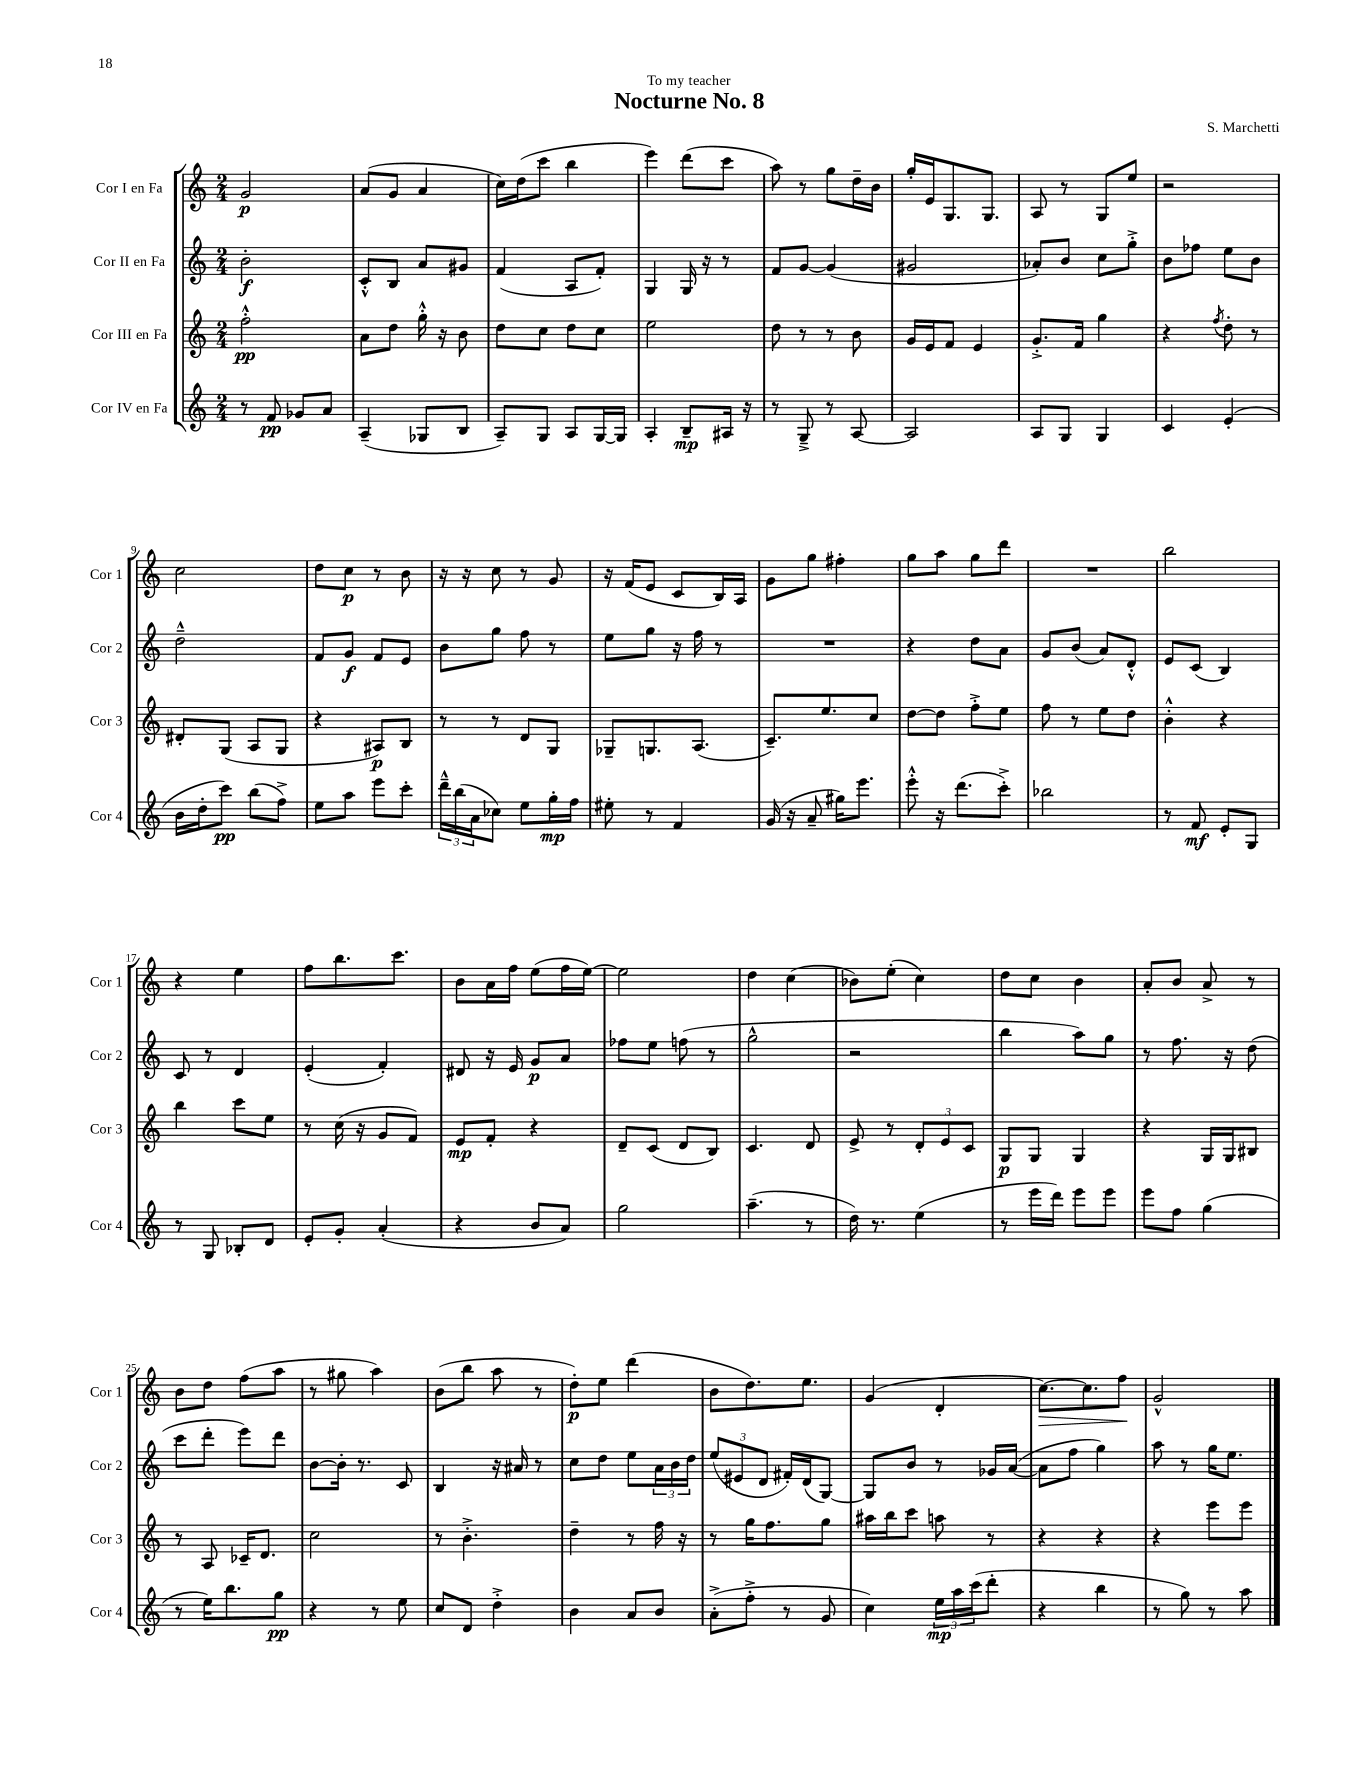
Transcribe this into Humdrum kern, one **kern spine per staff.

**kern	**kern	**kern	**kern
*staff4	*staff3	*staff2	*staff1
*clefG2	*clefG2	*clefG2	*clefG2
*k[]	*k[]	*k[]	*k[]
*M2/4	*M2/4	*M2/4	*M2/4
8r	2ff'^^\	2b'\	2g/
8f/	.	.	.
8g-/L	.	.	.
8a/J	.	.	.
=	=	=	=
(4A~/	8a\L	8c'^^/L	(8a/L
.	8dd\J	8B/J	8g/J
8G-/L	16gg'^^\	8a/L	4a/
.	16r	.	.
8B/J	8b\	8g#/J	.
=	=	=	=
8A~/L)	8dd\L	(4f/	16cc\LL)
.	.	.	(16dd\J
8G/J	8cc\J	.	8ccc\J
8A/L	8dd\L	8A/L	4bb\
[16G/L	8cc\J	8f'/J)	.
16G/]JJ	.	.	.
=	=	=	=
4A'/	2ee\	4G/	4eee\)
8B~/L	.	16G/	(8ddd\L
.	.	16r	.
16A#/Jk	.	8r	8ccc\J
16r	.	.	.
=	=	=	=
8r	8dd\	8f/L	8aa\)
8G~^/	8r	[8g/J	8r
8r	8r	(4g/]	8gg\L
[8A/	8b\	.	16dd~\L
.	.	.	16b\JJ
=	=	=	=
2A/]	16g/LL	2g#/	16gg'/LL
.	16e/J	.	16e/J
.	8f/J	.	8.G/
.	4e/	.	.
.	.	.	8.G/J
=	=	=	=
8A/L	8.g'^/L	8a-'/L)	8A/
8G/J	.	8b/J	8r
.	16f/Jk	.	.
4G/	4gg\	8cc\L	8G/L
.	.	8gg'^\J	8ee/J
=	=	=	=
4c/	4r	8b\L	2r
.	.	8ff-\J	.
.	8qff/	.	.
(4e'/	8dd'\	8ee\L	.
.	8r	8b\J	.
=	=	=	=
16b\LL	8d#'/L	2dd~^^\	2cc\
16dd'\J	.	.	.
8ccc\J)	(8G/J	.	.
(8bb\L	8A/L	.	.
8ff^\J)	8G/J	.	.
=	=	=	=
8ee\L	4r	8f/L	8dd\L
8aa\J	.	8g/J	8cc\J
8eee\L	8A#/L)	8f/L	8r
8ccc'\J	8B/J	8e/J	8b\
=	=	=	=
24ddd~^^\LL	8r	8b\L	16r
(24bb\	.	.	.
.	.	.	16r
24a\J	.	.	.
8cc-\J)	8r	8gg\J	8cc\
8ee\L	8d/L	8ff\	8r
16gg'\L	8G/J	8r	8g/
16ff\JJ	.	.	.
=	=	=	=
8ee#'\	8G-~/L	8ee\L	16r
.	.	.	(16f/LK
8r	8.G/	8gg\J	8e/J
4f/	.	16r	8c/L
.	(8.A/J	16ff\	.
.	.	8r	16B/L)
.	.	.	16A/JJ
=	=	=	=
(16g/	8.c~/L)	2r	8g\L
16r	.	.	.
8a~/	.	.	8gg\J
.	8.ee/	.	.
16gg#\LK)	.	.	4ff#'\
8.eee\J	.	.	.
.	8cc/J	.	.
=	=	=	=
8eee'^^\	[8dd\L	4r	8gg\L
16r	8dd\]J	.	8aa\J
(8.ddd\L	.	.	.
.	8ff'^\L	8dd\L	8gg\L
8ccc'^\J)	8ee\J	8a\J	8ddd\J
=	=	=	=
2bb-\	8ff\	8g/L	2r
.	8r	(8b/J	.
.	8ee\L	8a/L)	.
.	8dd\J	8d'^^/J	.
=	=	=	=
8r	4b'^^\	8e/L	2bb\
8f/	.	(8c/J	.
8e'/L	4r	4B/)	.
8G/J	.	.	.
=	=	=	=
8r	4bb\	8c/	4r
8G/	.	8r	.
8B-'/L	8ccc\L	4d/	4ee\
8d/J	8ee\J	.	.
=	=	=	=
8e'/L	8r	(4e'/	8ff\L
8g'/J	(16cc\	.	8.bb\
.	16r	.	.
(4a'/	8g/L	4f'/)	.
.	.	.	8.ccc\J
.	8f/J)	.	.
=	=	=	=
4r	8e/L	8d#/	8b\L
.	8f'/J	16r	16a\L
.	.	16e/	16ff\JJ
8b/L	4r	8g/L	(8ee\L
8a/J)	.	8a/J	16ff\L
.	.	.	[16ee\JJ)
=	=	=	=
2gg\	8d~/L	8ff-\L	2ee\]
.	(8c/J	8ee\J	.
.	8d/L	(8ff\	.
.	8B/J)	8r	.
=	=	=	=
(4.aa~\	4.c/	2gg^^\	4dd\
.	.	.	(4cc\
8r	8d/	.	.
=	=	=	=
16dd\)	8e^/	2r	8b-\L)
8.r	.	.	.
.	8r	.	(8ee'\J
(4ee\	12d'/L	.	4cc\)
.	12e/	.	.
.	12c/J	.	.
=	=	=	=
8r	8G/L	4bb\	8dd\L
16eee\LL	8G/J	.	8cc\J
16ddd\JJ)	.	.	.
8eee\L	4G/	8aa\L)	4b\
8eee\J	.	8gg\J	.
=	=	=	=
8eee\L	4r	8r	8a'/L
8ff\J	.	8.ff\	8b/J
(4gg\	16G/LL	.	8a^/
.	16G/J	16r	.
.	8B#/J	(8dd\	8r
=	=	=	=
8r	8r	8ccc\L	8b\L
16ee\LK)	8A/	8ddd'\J	8dd\J
8.bb\	.	.	.
.	16c-~/LK	8eee\L)	(8ff\L
.	8.d/J	.	.
8gg\J	.	8ddd\J	8aa\J
=	=	=	=
4r	2cc\	[8b\L	8r
.	.	16b'\]Jk	8gg#\
.	.	8.r	.
8r	.	.	4aa\)
8ee\	.	8c/	.
=	=	=	=
8cc/L	8r	4B/	(8b\L
8d/J	4.b'^\	.	8bb\J
4dd'^\	.	16r	8aa\
.	.	16a#/	.
.	.	8r	8r
=	=	=	=
4b\	4dd~\	8cc\L	8dd'\L)
.	.	8dd\J	8ee\J
8a/L	8r	8ee\L	(4ddd\
8b/J	16ff\	24a\L	.
.	.	24b\	.
.	16r	.	.
.	.	24dd\JJ	.
=	=	=	=
(8a'^\L	8r	(12ee/L	8b\L
.	.	12e#/	.
8ff'^\J	16gg\LK	.	8.dd\)
.	.	12d/J	.
.	8.ff\	.	.
8r	.	16f#'/LL)	.
.	.	(16d/J	8.ee\J
8g/	8gg\J	[8G/J)	.
=	=	=	=
4cc\)	16aa#\LL	8G/]L	(4g/
.	16bb\J	.	.
.	8ccc\J	8b/J	.
24ee\LL	8aa\	8r	4d'/
24aa\	.	.	.
(24ccc\J	.	.	.
8ddd'\J	8r	16g-/LL	.
.	.	([16a/JJ	.
=	=	=	=
4r	4r	8a\]L	[8.cc\L)
.	.	8ff\J	.
.	.	.	8.cc\]
4bb\	4r	4gg\)	.
.	.	.	8ff\J
=	=	=	=
8r	4r	8aa\	2g^^/
8gg\)	.	8r	.
8r	8eee\L	16gg\LK	.
.	.	8.ee\J	.
8aa\	8eee\J	.	.
==	==	==	==
*-	*-	*-	*-
